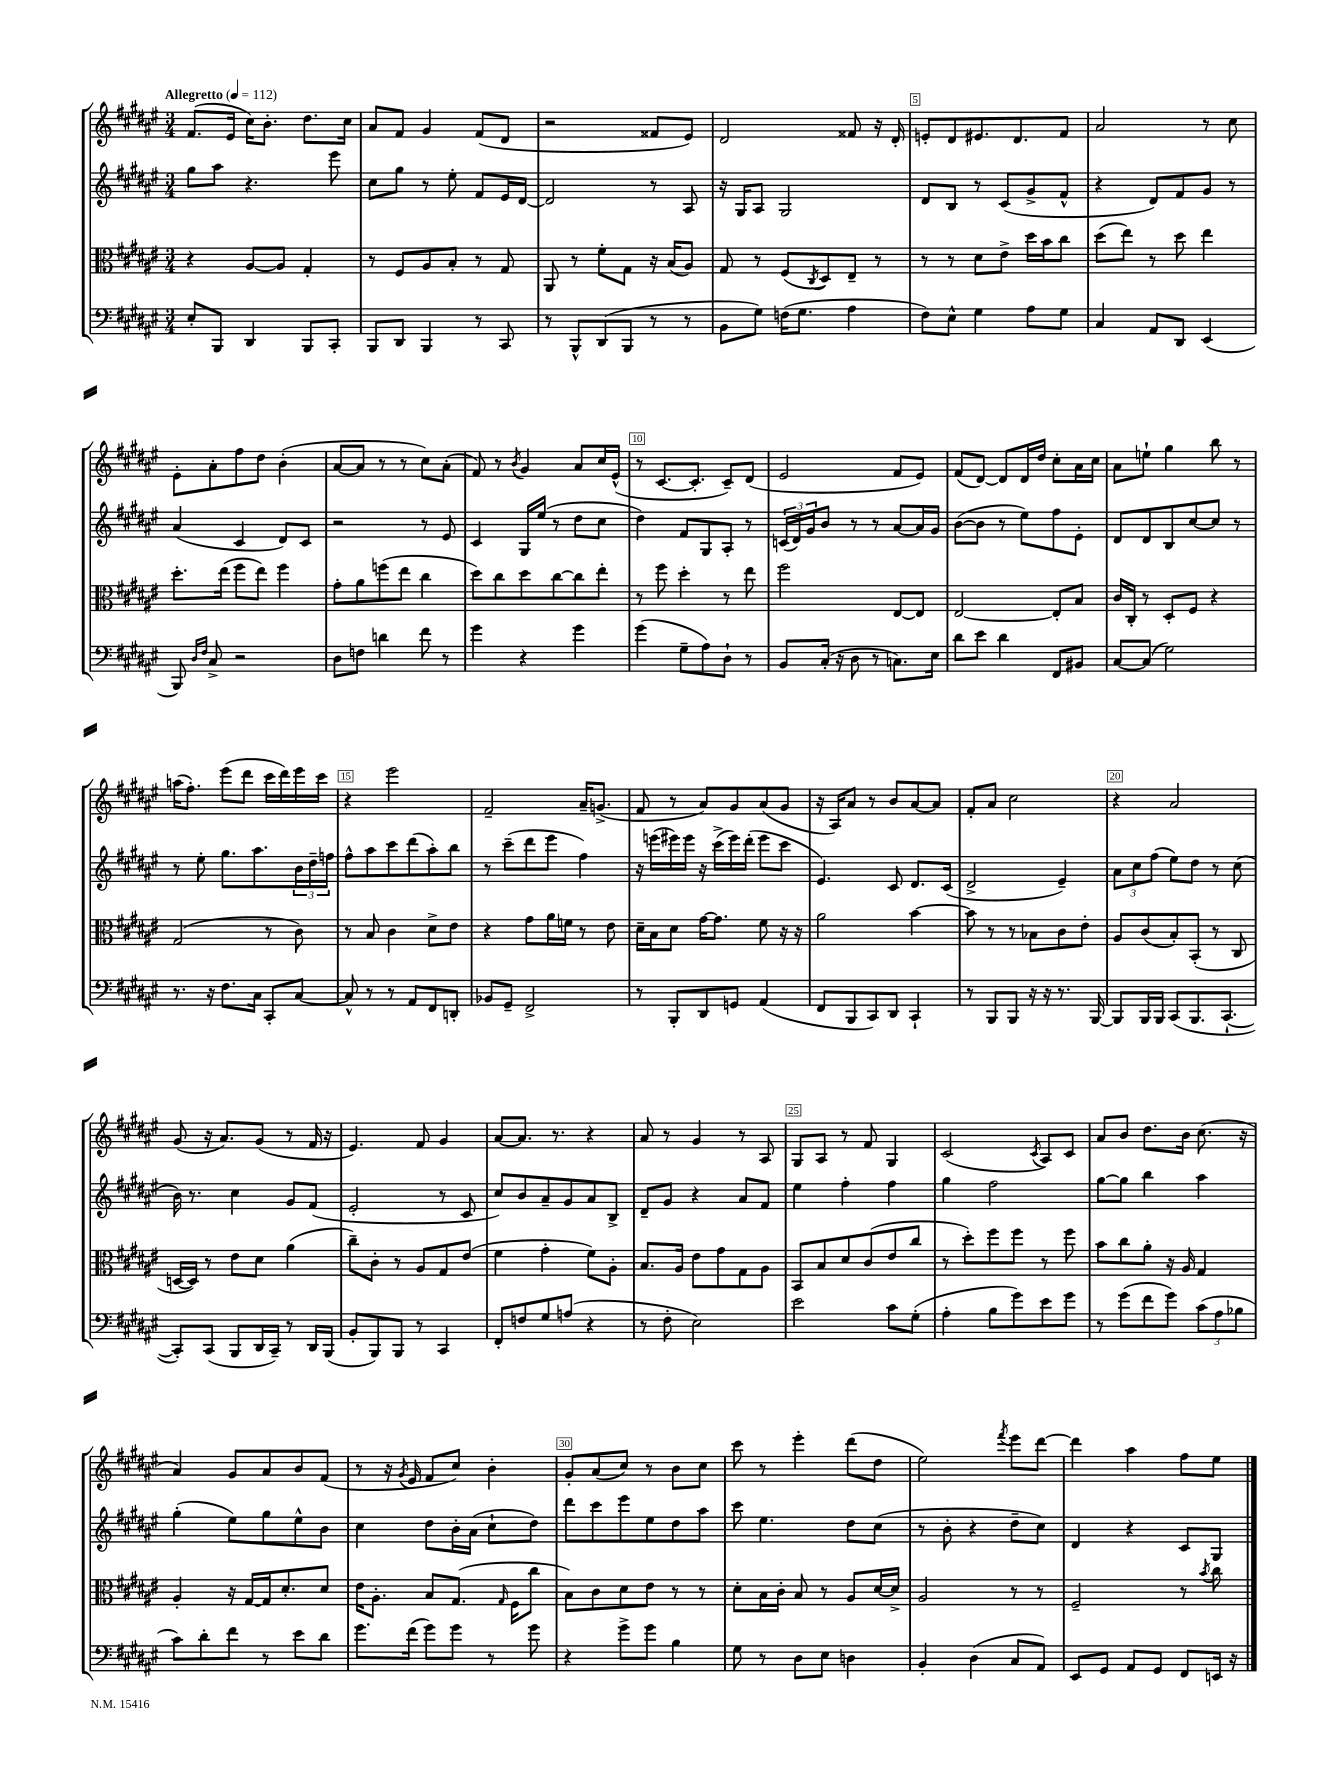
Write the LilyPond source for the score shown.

<<
\new StaffGroup <<
\new Staff = "s0" {
    \clef treble \key fis \major \numericTimeSignature \time 3/4 \tempo "Allegretto" 4 = 112
    fis'8.( eis'16 cis''16) b'8.-. dis''8. cis''16 |
    ais'8 fis'8 gis'4 fis'8( dis'8 |
    r2 fisis'8 eis'8) |
    dis'2 fisis'8 r16 dis'16-. |
    e'8-. dis'8 eis'8. dis'8. fis'8 |
    ais'2 r8 cis''8 |
    eis'8-. ais'8-. fis''8 dis''8 b'4-.( |
    ais'8~ ais'8 r8 r8 cis''8) ais'8-.( |
    fis'8) r8 \acciaccatura { b'8 } gis'4 ais'8 cis''16 eis'16-^( |
    r8 cis'8.~ cis'8.-. cis'8--) dis'8( |
    eis'2 fis'8 eis'8) |
    fis'8( dis'8~) dis'8 dis'16 dis''16 cis''8-. ais'16 cis''16 |
    ais'8 e''8-! gis''4 b''8 r8 |
    a''16( fis''8.-.) eis'''8( dis'''8 cis'''16 dis'''16) eis'''16 cis'''16 |
    r4 eis'''2 |
    fis'2-- ais'16-- g'8.->( |
    fis'8 r8 ais'8) gis'8 ais'8( gis'8 |
    r16 ais16) ais'8 r8 b'8 ais'8~ ais'8 |
    fis'8-. ais'8 cis''2 |
    r4 ais'2 |
    gis'8( r16 ais'8.) gis'8( r8 fis'16 r16 |
    eis'4.) fis'8 gis'4 |
    ais'8~ ais'8. r8. r4 |
    ais'8 r8 gis'4 r8 ais8 |
    gis8 ais8 r8 fis'8 gis4 |
    cis'2( \acciaccatura { cis'8 } ais8) cis'8 |
    ais'8 b'8 dis''8. b'16 cis''8.( r16 |
    ais'4) gis'8 ais'8 b'8 fis'8( |
    r8 r16 \acciaccatura { gis'8 } eis'16 fis'8 cis''8) b'4-. |
    gis'8-. ais'8( cis''8) r8 b'8 cis''8 |
    cis'''8 r8 eis'''4-. dis'''8( dis''8 |
    eis''2) \acciaccatura { fis'''8 } eis'''8 dis'''8~ |
    dis'''4 ais''4 fis''8 eis''8 \bar "|." |
}
\new Staff = "s1" {
    \clef treble \key fis \major \numericTimeSignature \time 3/4
    gis''8 ais''8 r4. eis'''8 |
    cis''8 gis''8 r8 eis''8-. fis'8 eis'16 dis'16~ |
    dis'2 r8 ais8 |
    r16 gis16 ais8 gis2 |
    dis'8 b8 r8 cis'8( gis'8-> fis'8-^ |
    r4 dis'8) fis'8 gis'8 r8 |
    ais'4( cis'4 dis'8) cis'8 |
    r2 r8 eis'8 |
    cis'4 gis16 eis''16( r8 dis''8 cis''8 |
    dis''4) fis'8 gis8 ais8-. r8 |
    \tuplet 3/2 { c'16( dis'16) gis'16 } b'8 r8 r8 ais'8~ ais'16 gis'16 |
    b'8~( b'8 r8 eis''8) fis''8 eis'8-. |
    dis'8 dis'8 b8 cis''8~ cis''8 r8 |
    r8 eis''8-. gis''8. ais''8. \tuplet 3/2 { b'16 dis''16-- f''16 } |
    fis''8-^ ais''8 cis'''8 dis'''8( ais''8-.) b''8 |
    r8 cis'''8--( dis'''8 eis'''8 fis''4) |
    r16 e'''16( eis'''16) eis'''16 r16 cis'''16->( eis'''16) dis'''16-.( eis'''8 cis'''8 |
    eis'4.) cis'8 dis'8. cis'16( |
    dis'2-> eis'4--) |
    \tuplet 3/2 { ais'8 cis''8 fis''8( } eis''8) dis''8 r8 cis''8( |
    b'16) r8. cis''4 gis'8 fis'8( |
    eis'2-. r8 cis'8 |
    cis''8) b'8 ais'8-- gis'8 ais'8 b8-> |
    dis'8-- gis'8 r4 ais'8 fis'8 |
    eis''4 fis''4-. fis''4 |
    gis''4 fis''2 |
    gis''8~ gis''8 b''4 ais''4 |
    gis''4-.( eis''8) gis''8 eis''8-^ b'8 |
    cis''4 dis''8 b'16-. ais'16( cis''8-! dis''8) |
    dis'''8 cis'''8 eis'''8 eis''8 dis''8 ais''8 |
    cis'''8 eis''4. dis''8 cis''8( |
    r8 b'8-. r4 dis''8-- cis''8) |
    dis'4 r4 cis'8 gis8 \bar "|." |
}
\new Staff = "s2" {
    \clef alto \key fis \major \numericTimeSignature \time 3/4
    r4 ais8~ ais8 gis4-. |
    r8 fis8 ais8 b8-. r8 gis8 |
    ais,8 r8 fis'8-. gis8 r16 b16( ais8) |
    gis8 r8 fis8( \acciaccatura { cis8 } dis8) eis8-- r8 |
    r8 r8 dis'8 eis'8-> dis''16 b'16 cis''8 |
    dis''8( eis''8) r8 dis''8 eis''4 |
    dis''8.-. eis''16( fis''8 eis''8) fis''4 |
    gis'8-. ais'8 f''8( eis''8 cis''4 |
    dis''8) cis''8 dis''8 cis''8~ cis''8 eis''8-. |
    r8 fis''8 dis''4-. r8 eis''8 |
    fis''2 eis8~ eis8 |
    eis2~ eis8-. b8 |
    cis'16 cis16-. r8 dis8-. fis8 r4 |
    gis2( r8 cis'8) |
    r8 b8 cis'4 dis'8-> eis'8 |
    r4 gis'8 ais'16 f'16 r8 eis'8 |
    dis'16-- b16 dis'8 gis'16~ gis'8. fis'8 r16 r16 |
    ais'2 b'4~ |
    b'8 r8 r8 bes8 cis'8 eis'8-. |
    ais8 cis'8( b8-.) b,8-.( r8 cis8 |
    d16~ d16) r8 eis'8 dis'8 ais'4( |
    cis''8--) cis'8-. r8 ais8 gis8 eis'8( |
    fis'4 gis'4-. fis'8) ais8-. |
    b8. ais16 eis'8 gis'8 gis8 ais8 |
    b,8 b8 dis'8 cis'8( eis'8 cis''8 |
    r8 dis''8-.) fis''8 fis''8 r8 fis''8 |
    b'8 cis''8 ais'8-. r16 ais16 gis4 |
    ais4-. r16 gis16~ gis16 dis'8.-. dis'8 |
    eis'16 ais8.-. b8 gis8.( \grace { gis16 } fis16 cis''8 |
    b8) cis'8 dis'8 eis'8 r8 r8 |
    dis'8-. b16 cis'16-. b8 r8 ais8 dis'16~ dis'16-> |
    ais2 r8 r8 |
    fis2-- r8 \acciaccatura { b'8 } cis''8 \bar "|." |
}
\new Staff = "s3" {
    \clef bass \key fis \major \numericTimeSignature \time 3/4
    eis8-. b,,8 dis,4 b,,8 cis,8-. |
    b,,8 dis,8 b,,4 r8 cis,8 |
    r8 b,,8-^ dis,8( b,,8 r8 r8 |
    b,8 gis8) f16( gis8. ais4 |
    fis8) eis8-^ gis4 ais8 gis8 |
    cis4 ais,8 dis,8 eis,4( |
    b,,8) \grace { dis16 fis16 } cis8-> r2 |
    dis8 f8 d'4 fis'8 r8 |
    gis'4 r4 gis'4 |
    gis'4( gis8-- ais8) dis8-! r8 |
    b,8 cis16-.( r16 dis8 r8 c8.) eis16 |
    dis'8 eis'8 dis'4 fis,8 bis,8 |
    cis8~ cis8( gis2) |
    r8. r16 fis8. cis16 cis,8-. cis8~ |
    cis8-^ r8 r8 ais,8 fis,8 d,8-. |
    bes,8 gis,8-- fis,2-> |
    r8 b,,8-. dis,8 g,8 ais,4( |
    fis,8 b,,8 cis,8) dis,8 cis,4-! |
    r8 b,,8 b,,8 r16 r16 r8. b,,16~ |
    b,,8 b,,16 b,,16 cis,8( b,,8. cis,8.~-! |
    cis,8-.) cis,8( b,,8 dis,16 cis,16--) r8 dis,16 b,,16( |
    b,8-. b,,8) b,,8 r8 cis,4 |
    fis,8-. f8 gis8 a8( r4 |
    r8 fis8-. eis2) |
    eis'2 cis'8 gis8-.( |
    ais4-. b8 gis'8) eis'8 gis'8 |
    r8 gis'8( fis'8 gis'8) \tuplet 3/2 { cis'8( ais8 bes8 } |
    cis'8) dis'8-. fis'8 r8 eis'8 dis'8 |
    gis'8. fis'16( gis'8) gis'8 r8 gis'8 |
    r4 gis'8-> gis'8 b4 |
    gis8 r8 dis8 eis8 d4 |
    b,4-. dis4( cis8 ais,8) |
    eis,8 gis,8 ais,8 gis,8 fis,8 e,16 r16 \bar "|." |
}
>>
>>
\layout { \context { \Score \override BarNumber.break-visibility = ##(#f #t #t) barNumberVisibility = #(every-nth-bar-number-visible 5) \override BarNumber.stencil = #(make-stencil-boxer 0.1 0.3 ly:text-interface::print) } }
